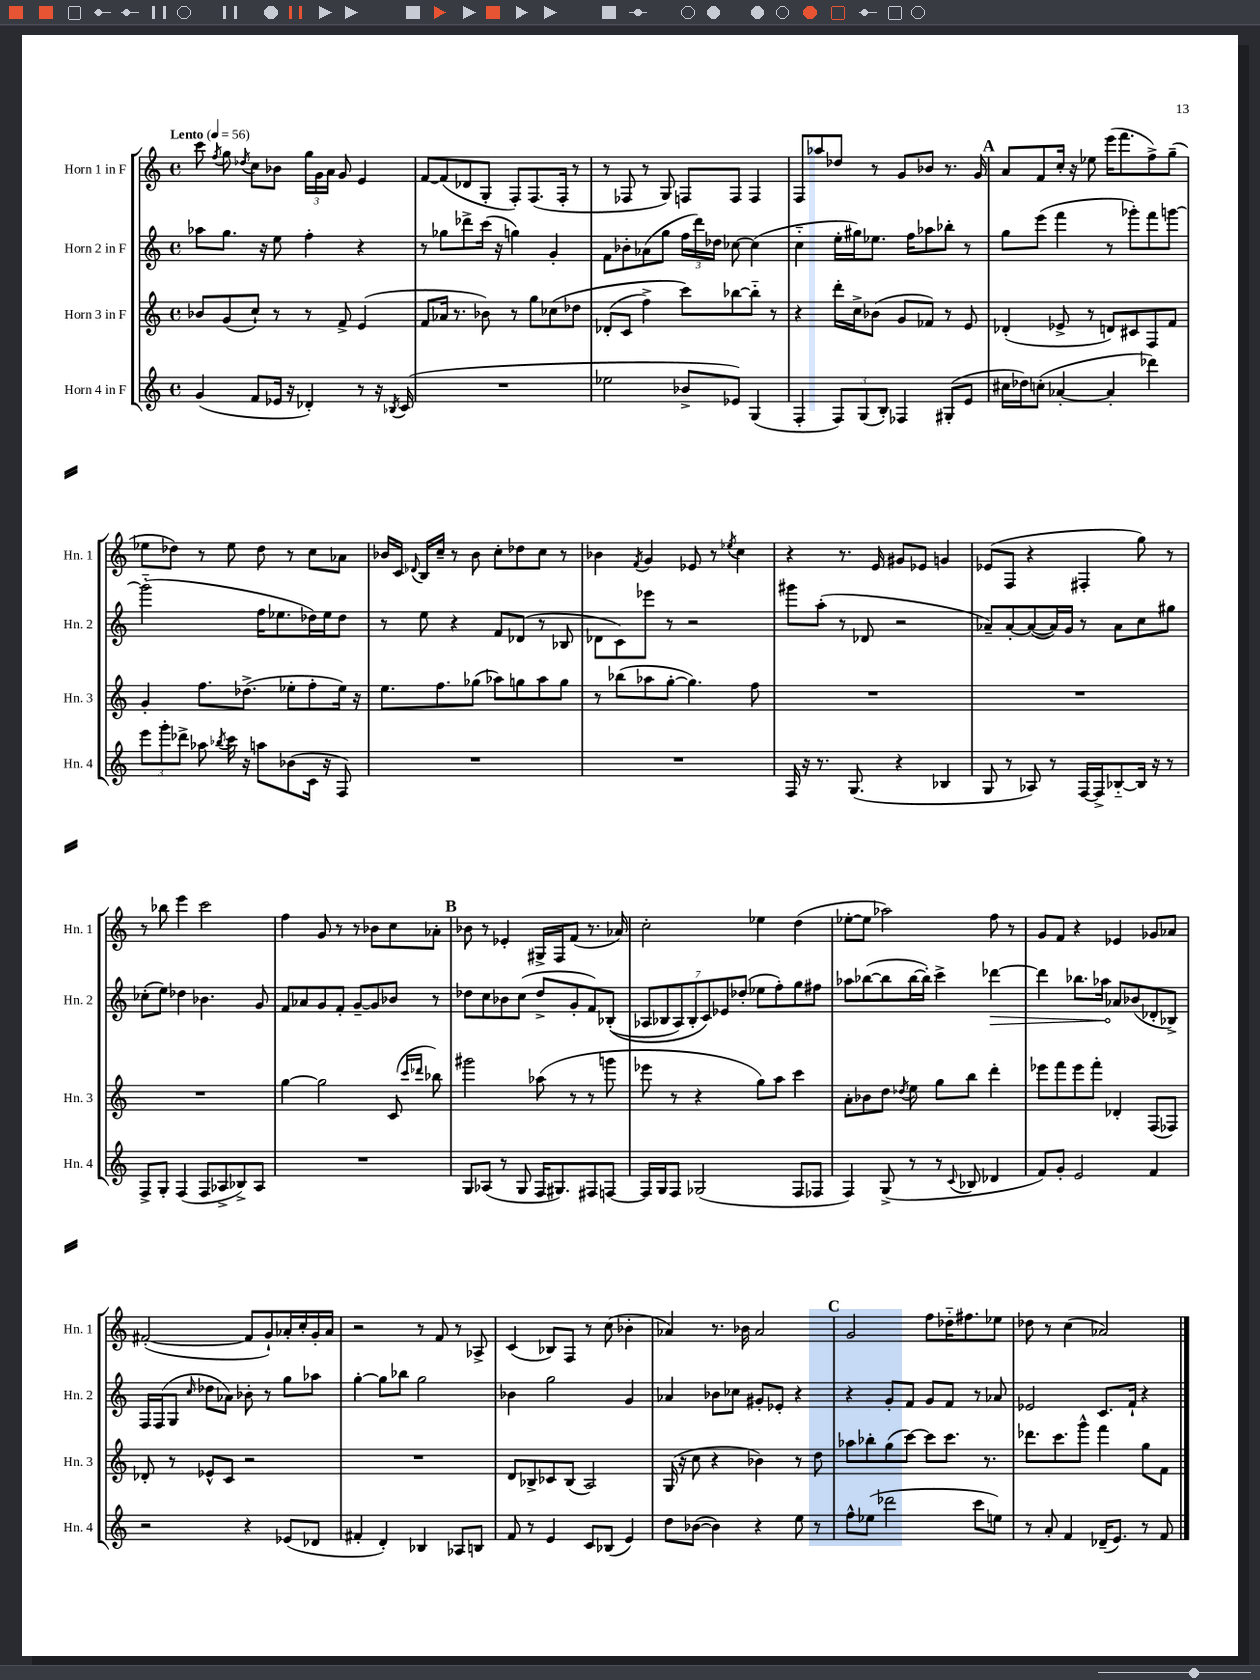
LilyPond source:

<<
\new StaffGroup <<
\new Staff = "s0" \with { instrumentName = "Horn 1 in F" shortInstrumentName = "Hn. 1" } {
    \clef treble \key c \major \defaultTimeSignature \time 4/4 \tempo "Lento" 4 = 56
    \autoBeamOff c'''8 \acciaccatura { f''8 } g''8 \acciaccatura { des''8 } c''8[ bes'8] \tuplet 3/2 { g''16[ g'16 a'16] } g'8 e'4 |
    f'8[~ f'8( des'8 g8]-. f8[-.) f8.( f16]-. r8 |
    r8 fes8 r8 g8) f8[ f8] f4 |
    f8[ aes''8 des''8] r8 g'8[ bes'8] r8. g'16 |
    \mark \markup { \bold "A" } a'8[ f'8 c''16]-. r16 ees''8 e'''16[( f'''8. f''8->) g''8]--( |
    ees''8[ des''8]) r8 ees''8 des''8 r8 c''8[ aes'8] |
    bes'16[ c'16] \appoggiatura { des'8 } b16[ c''16]-- r8 bes'8 c''8[-. des''8 c''8] r8 |
    bes'4 \acciaccatura { f'8 } g'4 ees'8 r8 \acciaccatura { ees''8 } c''4 |
    r4 r8. e'16 gis'8[ ees'8] g'4 |
    ees'8[( f8] r4 fis4-. g''8) r8 |
    r8 bes''8 e'''4 c'''2 |
    f''4 g'8 r8 r8 bes'8[ c''8 aes'8]-. |
    \mark \markup { \bold "B" } bes'8 r8 ees'4-. gis16[-> f16 f'8]( r8. aes'16) |
    c''2-. ees''4 d''4( |
    ees''8[~-. ees''8] aes''2) f''8 r8 |
    g'8[ f'8] r4 ees'4 ges'8[ aes'8] |
    fis'2~-.( fis'8[ g'8-!) aes'16-. c''16-. g'16-. aes'16] |
    r2 r8 f'8 r8 aes8-> |
    c'4( bes8[) f8] r8 c''8( bes'4-. |
    aes'4) r8. bes'16 aes'2 |
    \mark \markup { \bold "C" } g'2 f''8[ des''16-_ fis''8. ees''8] |
    des''8 r8 c''4( aes'2) \bar "|." |
}
\new Staff = "s1" \with { instrumentName = "Horn 2 in F" shortInstrumentName = "Hn. 2" } {
    \clef treble \key c \major \defaultTimeSignature \time 4/4
    \autoBeamOff aes''8[ g''8.] r16 e''8 f''4-. r4 |
    r8 ges''8[ des'''8-> c'''16]( r16 g''4) g'4-. |
    f'8[ bes'8-. aes'8( g''8] \tuplet 3/2 { f''16[ d'''16) des''16] } ces''8~ ces''4( |
    c''4-_ e''16[-. gis''16) ees''8.] f''16[ aes''8 bes''8]-. r8 |
    \mark \markup { \bold "A" } g''8[ e'''8]( f'''4 r8 ges'''8[-.) f'''8 g'''8]~ |
    g'''2-_( f''16[ ees''8. des''16) ees''16 des''8] |
    r8 e''8 r4 f'8[ des'8]( r8 bes8 |
    des'8[ c'8) ees'''8] r8 r2 |
    gis'''8[ a''8]-.( r8 des'8 r2 |
    aes'8[--) aes'8~-. aes'8~( aes'16) g'16] r8 aes'8[ c''8 gis''8] |
    ces''8[-.( e''8]) des''4 bes'4. g'8 |
    f'8[ aes'8 g'8 f'8]-. g'8[~-- g'8 bes'8] r8 |
    \mark \markup { \bold "B" } des''8[ c''8 bes'8 c''8]( des''8[-> g'8-. f'8) bes8]-.(\( |
    \tuplet 7/4 { aes8[ bes8 aes8) bes8-. c'8\) ees'8 des''8]-.( } ees''8[ f''8-.) g''8 fis''8] |
    aes''8[ bes''8~( bes''8 bes''16~ bes''16]-.) c'''4-> \once \override Hairpin.circled-tip = ##t des'''4~\> |
    des'''4 bes''8.[ aes''16]\! aes'8[ bes'8( des'8-. bes8]->) |
    f16[ f16( g8] \grace { c''16 } des''8[ aes'8]) bes'8-. r8 g''8[ aes''8] |
    g''4~-. g''8[ bes''8] g''2 |
    bes'4 g''2 g'4 |
    aes'4 bes'8[ ces''8] gis'8[-. ees'8]-. r4 |
    \mark \markup { \bold "C" } r4 g'8[-. f'8] g'8[ f'8] r8 aes'8 |
    ees'2 c'8.[ f'16]-! r4 \bar "|." |
}
\new Staff = "s2" \with { instrumentName = "Horn 3 in F" shortInstrumentName = "Hn. 3" } {
    \clef treble \key c \major \defaultTimeSignature \time 4/4
    \autoBeamOff bes'8[ g'8( c''8]-!) r8 r8 f'8-> e'4( |
    f'8[ aes'16] r8. bes'8) r8 g''8[ ces''8\( des''8] |
    des'8[-.( c'8] f''4->) c'''8[\) bes''8~ bes''8]-_ r8 |
    r4 d'''16[-. c''16-> bes'8]( g'8[ fes'8]) r8 e'8 |
    \mark \markup { \bold "A" } des'4-.( ees'8-> r8 d'8[) cis'8 f8 f'8] |
    g'4-. f''8.[ des''8.]->( ees''8[-. f''8-. ees''16]) r16 |
    e''8.[ f''8. ges''8]( aes''8[) g''8 aes''8 g''8] |
    r8 bes''8[( aes''8 g''8]~-. g''4.) f''8 |
    R1 |
    R1 |
    R1 |
    g''4~ g''2 c'8( \grace { c'''16[ des'''16] } bes''8) |
    \mark \markup { \bold "B" } gis'''2 aes''8( r8 r8 g'''8 |
    ees'''8 r8 r4 g''8[) a''8] c'''4 |
    a'8[-. bes'8 d''8] \acciaccatura { des''8 } e''8 g''8[ b''8] d'''4-. |
    ees'''8[ f'''8 ees'''8 f'''8]-. des'4-. f8[( fes8]) |
    des'8-. r8 ees'8[-^ c'8] r2 |
    R1 |
    d'8[ bes8-> ces'8 bes8]( a2) |
    g16( r16 c''8 r4 bes'4) r8 d''8 |
    \mark \markup { \bold "C" } aes''8[ bes''8-. g''8( c'''8]~) c'''8[ c'''8.] r8. |
    des'''8.[ c'''8. g'''8]-^ f'''4 g''8[ f'8] \bar "|." |
}
\new Staff = "s3" \with { instrumentName = "Horn 4 in F" shortInstrumentName = "Hn. 4" } {
    \clef treble \key c \major \defaultTimeSignature \time 4/4
    \autoBeamOff g'4( f'8[ ees'16] r16 des'4-.) r8 r16 \acciaccatura { bes8 } c'16( |
    R1 |
    ees''2 bes'8[-> ees'8]) g4( |
    f4-. \tuplet 3/2 { f8[) g8( b8]-.) } fes4 gis8[-.( e'8] |
    \mark \markup { \bold "A" } cis''16[ des''16) c''8]-.( aes'4~-. aes'4-. des'''4) |
    \tuplet 3/2 { e'''8[ g'''8-. des'''8]-> } aes''8 \acciaccatura { bes''8 } c'''16 r16 a''8[ bes'8( c'16] r16 f8) |
    R1 |
    R1 |
    f16 r16 r8. g8.( r4 bes4 |
    g8 r8 aes8) r8 f16[~ f16-> bes8~-_ bes16] r16 r8 |
    f8[-> g8]-. f4( f8[ aes8-> bes8->) aes8] |
    R1 |
    \mark \markup { \bold "B" } g8[ aes8]( r8 g8 f16[ gis8.) fis8 f8]~ |
    f16[ g16 f8] ges2( f8[ fes8] |
    f4) g8->( r8 r8 \appoggiatura { c'8 } bes8 des'4 |
    f'8[) g'8]-. e'2 f'4 |
    r2 r4 ees'8[( des'8] |
    fis'4-. d'4-.) bes4 aes8[ b8] |
    f'8 r8 e'4 c'8[ bes8]( e'4) |
    d''8[ bes'8]~( bes'4) r4 e''8 r8 |
    \mark \markup { \bold "C" } f''8[-^ ees''8]( des'''2 c'''8[ e''8]) |
    r8 a'8-. f'4 des'16[--( e'8.]) r8 f'8 \bar "|." |
}
>>
>>
\layout { \context { \Score \remove "Bar_number_engraver" } }
